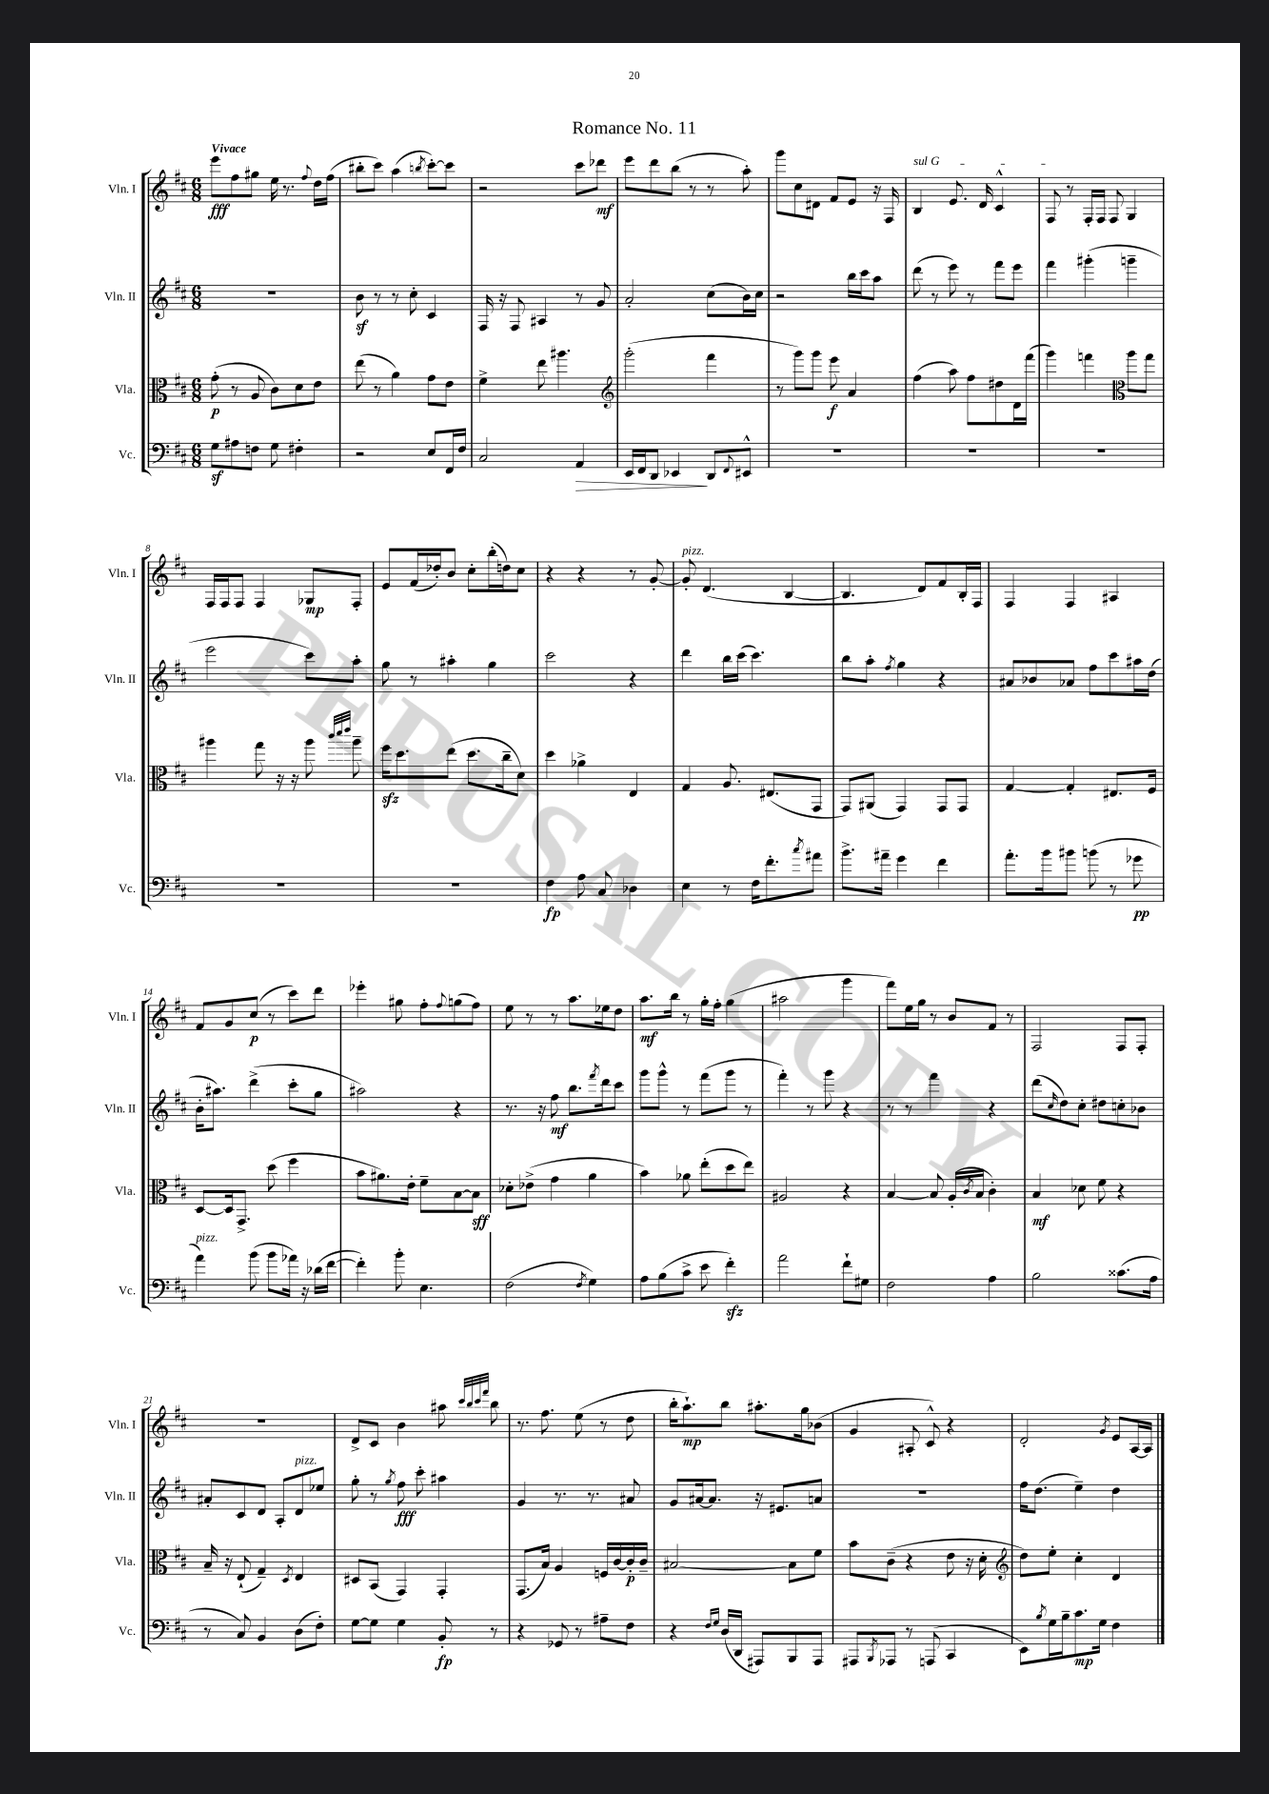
\header { title = "Romance No. 11" }
<<
\new StaffGroup <<
\new Staff = "s0" \with { instrumentName = "Vln. I" shortInstrumentName = "Vln. I" } {
    \clef treble \key d \major \numericTimeSignature \time 6/8 \tempo "Vivace"
    e'''8\fff fis''8 gis''8 e''16 r8. \appoggiatura { fis''8 } d''16 fis''16( |
    bis''8-. cis'''8) a''4( \acciaccatura { b''8 } cis'''8~-.) cis'''8 |
    r2 cis'''8 des'''8\mf |
    e'''8 d'''8 b''8( r8 r8 a''8-.) |
    g'''8 cis''8 dis'8 fis'8 e'8 r16 fis16 |
    \once \override TextSpanner.bound-details.left.text = \markup { \italic "sul G" } b4\startTextSpan e'8. d'16 cis'4-^ |
    fis8\stopTextSpan r8 fis16-. fis16 fis8 g4 |
    fis16 fis16 fis8 fis4 ges8\mp fis8-. |
    e'8 fis'16( des''16-.) b'8 cis''8-. b''16-.( d''16) cis''8 |
    r4 r4 r8 g'8~-. |
    g'8-.^\markup { \italic "pizz." } d'4.( b4~ |
    b4. d'8) fis'8 b16-. fis16 |
    fis4 fis4 ais4 |
    fis'8 g'8 cis''8\p( r8 cis'''8) d'''8 |
    ees'''4-. gis''8 fis''8-. \appoggiatura { fis''8 } g''8( fis''8) |
    e''8 r8 r8 a''8. ees''16 d''8 |
    a''8.\mf b''16 r8 g''16-. fis''16-. g''4( |
    ais''2 g'''4 |
    fis'''8) e''16 g''16 r8 b'8 fis'8 r8 |
    fis2 fis8 fis8-. |
    R2. |
    d'8-> cis'8 b'4 ais''8 \grace { cis'''32 b''32 cis'''32 fis'''32 } b''8 |
    r8. fis''8. e''8( r8 d''8 |
    b''16-. a''8.-!\mp) b''8 ais''8.-. g''16 bes'8( |
    g'4 ais8-. cis'8-^) r4 |
    d'2-. \acciaccatura { g'8 } e'8 a16~ a16 \bar "|." |
}
\new Staff = "s1" \with { instrumentName = "Vln. II" shortInstrumentName = "Vln. II" } {
    \clef treble \key d \major \numericTimeSignature \time 6/8
    R2. |
    b'8\sf r8 r8 cis''8-. cis'4 |
    fis16 r16 fis8 ais4 r8 g'8 |
    a'2-. cis''8( b'16) cis''16 |
    r2 b''16 cis'''16 a''8 |
    d'''8( r8 e'''8) r8 fis'''8 e'''8 |
    fis'''4 gis'''4-.( g'''4-- |
    e'''2 cis'''8) a''8-. |
    g''8 r8 ais''4-. g''4 |
    cis'''2 r4 |
    d'''4 b''16 cis'''16( cis'''4.) |
    b''8 a''8-. \acciaccatura { fis''8 } g''4 r4 |
    ais'8 bes'8 aes'8 fis''8 cis'''8 ais''16 d''16( |
    b'16-. ais''8.) d'''4->( cis'''8-. g''8 |
    ais''2) r4 |
    r8. r16 fis''8\mf b''8. \acciaccatura { fis'''8 } d'''16 cis'''8 |
    g'''8 g'''8-^ r8 fis'''8( g'''8 r8 |
    fis'''4-.) r8 g'''8 r4 |
    r8 r8 fis'''4 r4 |
    d'''8( \grace { cis''16 } d''8) cis''8-. dis''8 c''8-. bes'8 |
    ais'8-. cis'8 d'8 a8-. d'8^\markup { \italic "pizz." } ees''8 |
    g''8-. r8 \acciaccatura { g''8 } fis''8\fff cis'''8-. ais''4 |
    g'4 r8. r8. ais'8 |
    g'8 ais'16~ ais'8. r16 eis'8. a'8 |
    R2. |
    fis''16 d''8.( e''4--) d''4 \bar "|." |
}
\new Staff = "s2" \with { instrumentName = "Vla." shortInstrumentName = "Vla." } {
    \clef alto \key d \major \numericTimeSignature \time 6/8
    g'8-.\p( r8 a8 cis'8) d'8 e'8 |
    e''8( r8 a'4) g'8 e'8 |
    fis'4-> e''8 ais''4. |
    \clef treble g'''2-.( fis'''4 |
    r8 g'''8) g'''8 e'''8\f a'4 |
    fis''4( a''8) fis''8 dis''8 d'16 fis'''16( |
    g'''4) f'''4 \clef alto a''8 g''8 |
    ais''4 g''8 r16 r16 ais''8 \grace { cis'''32 d'''32 e'''32 } ais''8-- |
    fis''16\sfz d''8. e''8( d''8. cis''16-- d'8) |
    d''4 aes'4-> e4 |
    g4 a8. eis8.( g,8 |
    g,8) ais,8( g,4) g,8 g,8 |
    g4~ g4-. eis8. fis16 |
    d8~ d16 g,8.-> d''8( fis''4 |
    b'8 ais'8.) e'16-. fis'8-- b8~ b8\sff |
    des'8-. ees'8->( g'4 a'4 |
    b'4) aes'8 e''8-.( d''8 e''8) |
    ais2 r4 |
    b4~ b8 a16-.( \acciaccatura { cis'8 } b16 cis'4-.) |
    b4\mf des'8 fis'8 r4 |
    b16-- r16 e8-!( g4--) \acciaccatura { d8 } e4 |
    dis8 b,8( g,4) g,4-. |
    g,8.( b16) a4 f16 cis'16~ cis'16-.\p cis'16-- |
    bis2~ bis8 fis'8 |
    b'8 cis'8--( r4 e'8 r16 d'16-. |
    \clef treble d''8) e''8-. cis''4-. d'4 \bar "|." |
}
\new Staff = "s3" \with { instrumentName = "Vc." shortInstrumentName = "Vc." } {
    \clef bass \key d \major \numericTimeSignature \time 6/8
    g8\sf ais8 f8 g8 fis4-. |
    r2 e8 fis,16 fis16 |
    cis2 a,4\> |
    e,16 fis,16 d,8 ees,4\! d,8 \appoggiatura { fis,8 } eis,8-^ |
    R2. |
    R2. |
    R2. |
    R2. |
    R2. |
    fis4\fp a8 cis8 des4 |
    e4 r8 fis16 fis'8.-. \acciaccatura { cis''8 } ais'8 |
    b'8.-> ais'16-- g'4 fis'4 |
    a'8.-. b'16 bis'8 b'8( r8 ges'8\pp |
    a'4^\markup { \italic "pizz." }) b'8( b'8 aes'16) r16 des'16( fis'16~ |
    fis'4-.) b'8-. e4. |
    fis2( \acciaccatura { fis8 } g4) |
    a8 b8( cis'8-> e'8 fis'4-.\sfz) |
    a'2 fis'8-! gis8 |
    fis2 a4 |
    b2 cisis'8.( a16 |
    r8 cis8) b,4 d8( fis8-.) |
    g8~ g8 g4 b,8-.\fp r8 |
    r4 ges,8 r8 ais8-- fis8 |
    r4 \grace { fis16 g16 } d16( d,16 ais,,8) b,,8 ais,,8 |
    ais,,8 \acciaccatura { b,,8 } aes,,8 r8 a,,8( cis,4 |
    e,8) \acciaccatura { b8 } g16 b16-- cis'8.\mp g16 fis4 \bar "|." |
}
>>
>>
